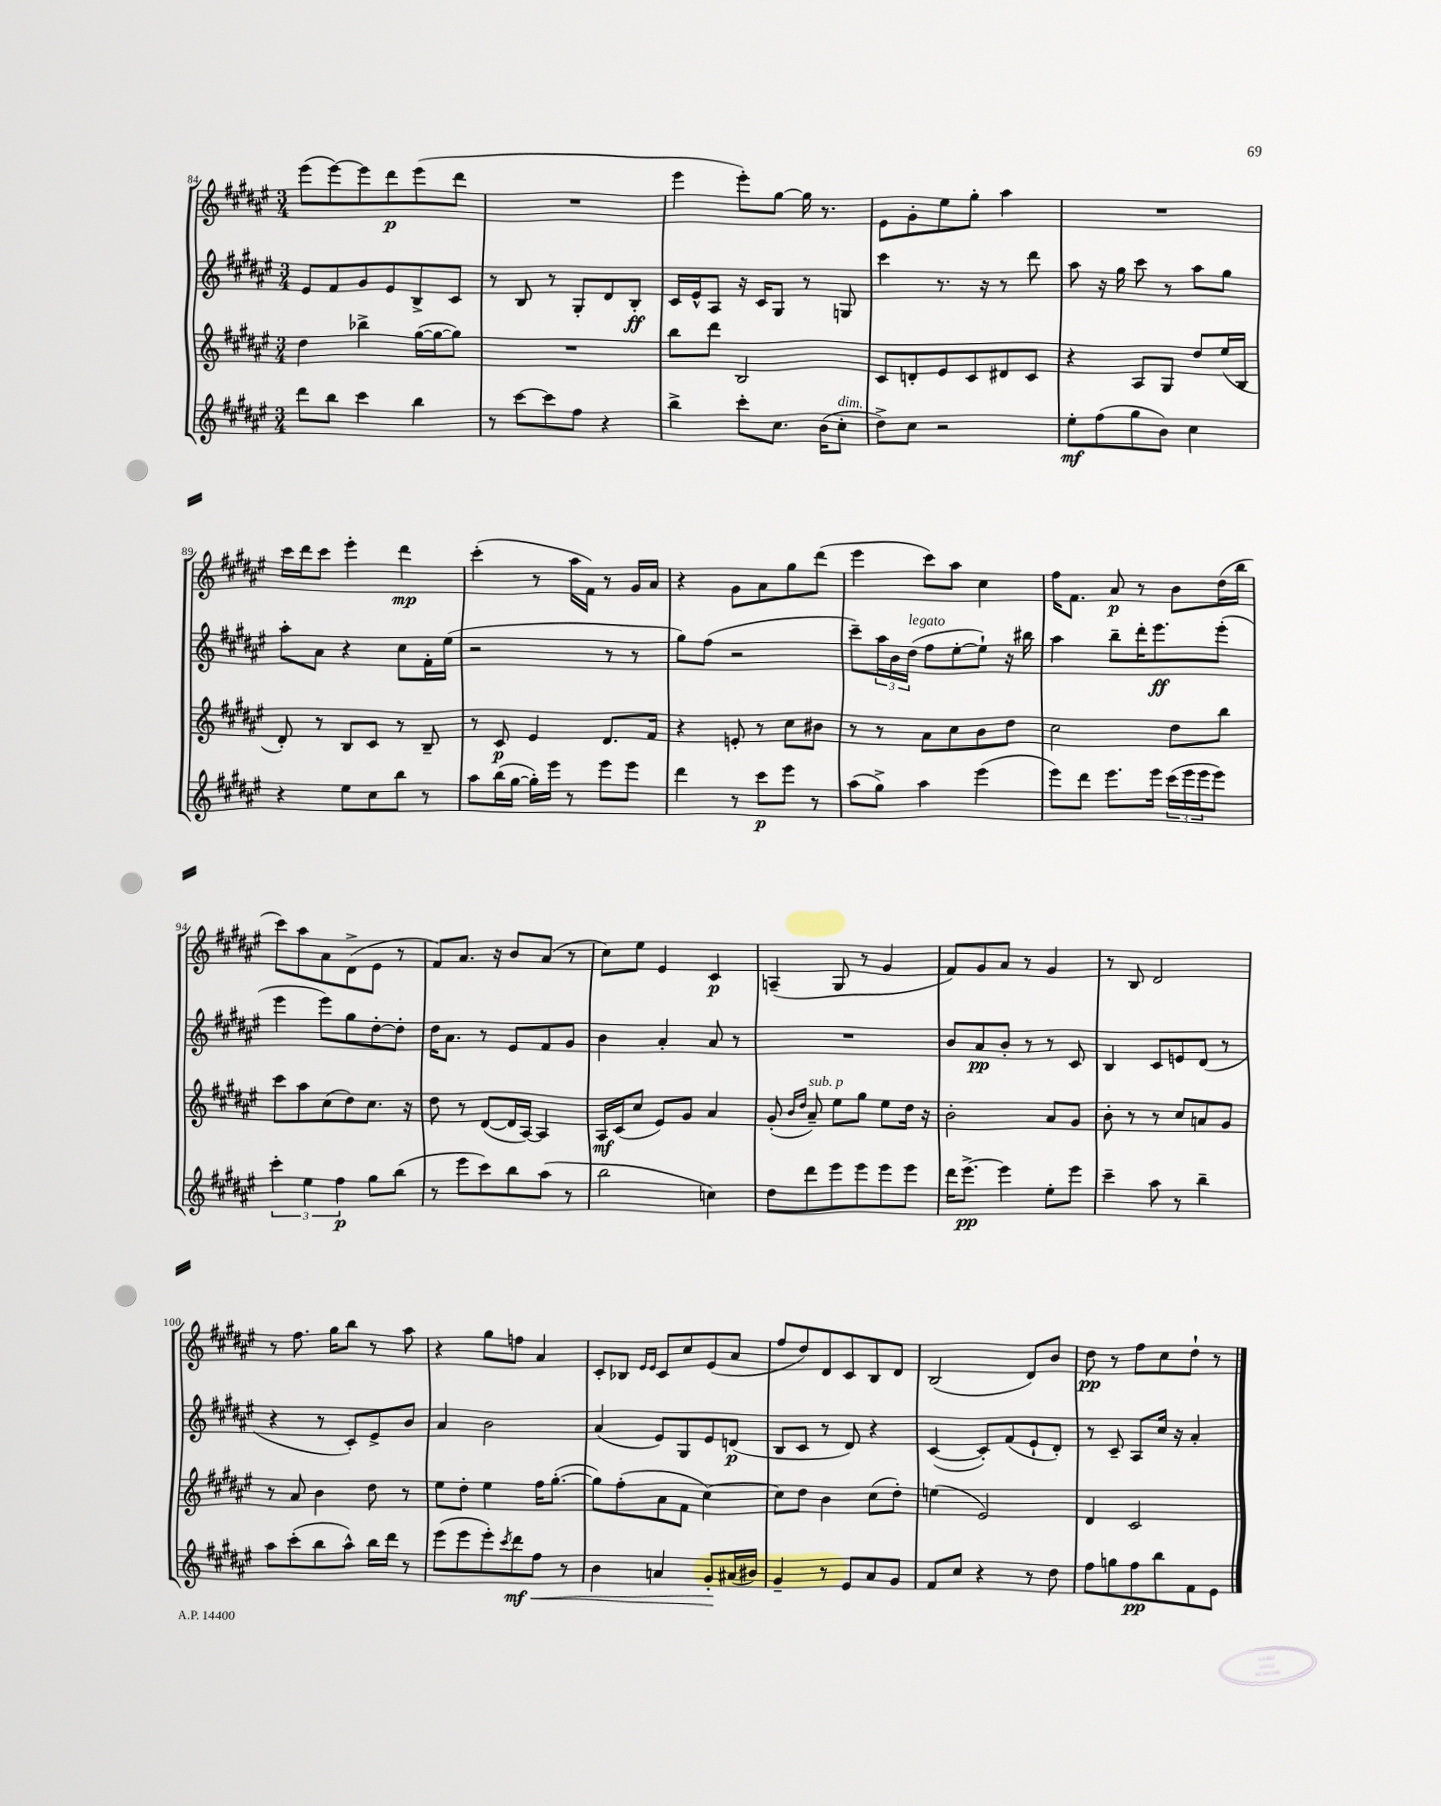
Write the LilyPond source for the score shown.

<<
\new StaffGroup <<
\new Staff = "s0" {
    \clef treble \key fis \major \numericTimeSignature \time 3/4
    eis'''8( eis'''8~) eis'''8 dis'''8\p eis'''8( dis'''8 |
    R2. |
    eis'''4 eis'''8-.) gis''8~ gis''16 r8. |
    eis'8 gis'8-. eis''8 gis''8-. ais''4 |
    R2. |
    cis'''16 dis'''16 cis'''8 eis'''4-. dis'''4\mp |
    cis'''4-.( r8 ais''16 fis'16) r8 gis'16 ais'16 |
    r4 gis'8 ais'8 gis''8 dis'''8( |
    eis'''4 cis'''8) ais''8 cis''4 |
    fis''16 fis'8. ais'8\p r8 b'8 dis''16( b''16 |
    cis'''8) ais''8 ais'8 dis'8->( eis'8 r8 |
    fis'8) ais'8. r16 b'8 ais'8( r8 |
    cis''8) eis''8 eis'4 cis'4\p |
    a4--( gis8 r8 gis'4 |
    fis'8) gis'8 ais'8 r8 gis'4 |
    r8 b8 dis'2 |
    r8 fis''8. gis''16 b''8 r8 ais''8 |
    r4 gis''8 f''8 ais'4 |
    cis'8-. bes8 \grace { eis'16 eis'16 } cis'8 cis''8 eis'8( ais'8 |
    fis''8 dis''8) dis'8 cis'8 b8 dis'8 |
    b2( dis'8) b'8 |
    dis''8\pp r8 fis''8 cis''8 dis''8-! r8 \bar "|." |
}
\new Staff = "s1" {
    \clef treble \key fis \major \numericTimeSignature \time 3/4
    eis'8 fis'8 gis'8 eis'8 b8-> cis'8 |
    r8 b8 r8 gis8-. dis'8 b8-.\ff |
    cis'16 eis'16-^ ais8 r16 cis'16 gis8 r8 g8 |
    cis'''4 r8. r16 r8 dis'''8 |
    ais''8 r16 gis''16 cis'''8 r8 ais''8 gis''8 |
    ais''8-. ais'8 r4 cis''8 fis'16-. eis''16( |
    r2 r8 r8 |
    gis''8) fis''8( r2 |
    cis'''8--) \tuplet 3/2 { ais''16 b'16 dis''16^\markup { \italic "legato" }( } fis''8 eis''8~-. eis''8-!) r16 bis''16 |
    ais''4 b''8-- dis'''16-. eis'''8.\ff eis'''8-.( |
    eis'''4 eis'''8) gis''8 dis''8~-. dis''8-. |
    dis''16 ais'8. r8 eis'8 fis'8 gis'8 |
    b'4 ais'4-. ais'8 r8 |
    R2. |
    b'8 ais'8\pp b'8-. r8 r8 cis'8 |
    b4 cis'8 e'8 dis'8( r8 |
    r4 r8 cis'8-.) eis'8-> b'8 |
    ais'4 b'2 |
    ais'4( eis'8) gis8 eis'8 d'8\p( |
    b8 cis'8 r8 dis'8) r4 |
    cis'4~( cis'8-.) fis'8( eis'8-! dis'8-.) |
    r8 cis'8-- ais8 cis''16 r16 ais'4-. \bar "|." |
}
\new Staff = "s2" {
    \clef treble \key fis \major \numericTimeSignature \time 3/4
    dis''4 bes''4-> gis''16~( gis''16~ gis''8) |
    R2. |
    b''8 dis'''8 b2 |
    cis'8 d'8-. eis'8 cis'8 dis'8 cis'8 |
    r4 ais8 gis8 dis''8 eis''16( b16 |
    dis'8-.) r8 b8 cis'8 r8 b8-- |
    r8 cis'8\p eis'4 dis'8. fis'16 |
    r4 e'8-. r8 cis''8 bis'8 |
    r8 r8 ais'8 cis''8 b'8 dis''8 |
    cis''2 dis''8 b''8 |
    cis'''8 ais''8 cis''8( dis''8) cis''8. r16 |
    dis''8 r8 dis'8~( dis'16 ais16~) ais4 |
    ais16\mf cis'16( cis''8 eis'8) gis'8 ais'4 |
    gis'8-.( \grace { b'16 dis''16 } ais'8--^\markup { \italic "sub. p" }) eis''8 gis''8 eis''8 dis''16 r16 |
    b'2-. ais'8 gis'8 |
    b'8-. r8 r8 cis''8 a'8 gis'8 |
    r8 ais'8 b'4 dis''8 r8 |
    eis''8 dis''8-. eis''4 fis''16 gis''8.~-.( |
    gis''8) fis''8-.( ais'8 fis'8 cis''4~) |
    cis''8 dis''8 b'4 cis''8( dis''8-.) |
    e''4( eis'2) |
    dis'4 cis'2 \bar "|." |
}
\new Staff = "s3" {
    \clef treble \key fis \major \numericTimeSignature \time 3/4
    dis'''8 b''8 cis'''4 b''4 |
    r8 cis'''8~ cis'''8 fis''8 r4 |
    b''4-> cis'''8-. cis''8. b'16( cis''8-.^\markup { \italic "dim." } |
    dis''8->) cis''8 r2 |
    eis''8-.\mf fis''8( gis''8 b'8) cis''4 |
    r4 eis''8 cis''8 b''8 r8 |
    ais''8 b''16( gis''16~ gis''16-.) eis'''16 r8 eis'''8 eis'''8 |
    dis'''4 r8 cis'''8\p eis'''8 r8 |
    ais''8( gis''8->) ais''4 eis'''4( |
    eis'''8) dis'''8 eis'''8. eis'''16 \tuplet 3/2 { cis'''16( eis'''16 eis'''16 } eis'''8) |
    \tuplet 3/2 { cis'''4-. eis''4 fis''4\p } gis''8 b''8( |
    r8 eis'''8 cis'''8) b''8 ais''8( r8 |
    b''2 c''4) |
    dis''8 dis'''8 eis'''8 eis'''8 eis'''8 eis'''8 |
    dis'''16 eis'''8.~->\pp eis'''4 eis''8-. eis'''8 |
    cis'''4-- ais''8 r8 b''4-- |
    ais''8 cis'''8-.( b''8 ais''8-^) b''16 dis'''16 r8 |
    eis'''8( eis'''8 eis'''8-.) \acciaccatura { cis'''8 } dis'''8\mf\< fis''8 r8 |
    b'4 a'4 gis'8-.\! ais'16( bis'16) |
    gis'4-- r8 eis'8 ais'8 gis'8 |
    fis'8 cis''8 r4 r8 dis''8 |
    fis''8 g''8 fis''8\pp b''8 fis'8 eis'8 \bar "|." |
}
>>
>>
\layout { \context { \Score currentBarNumber = #84 } }
